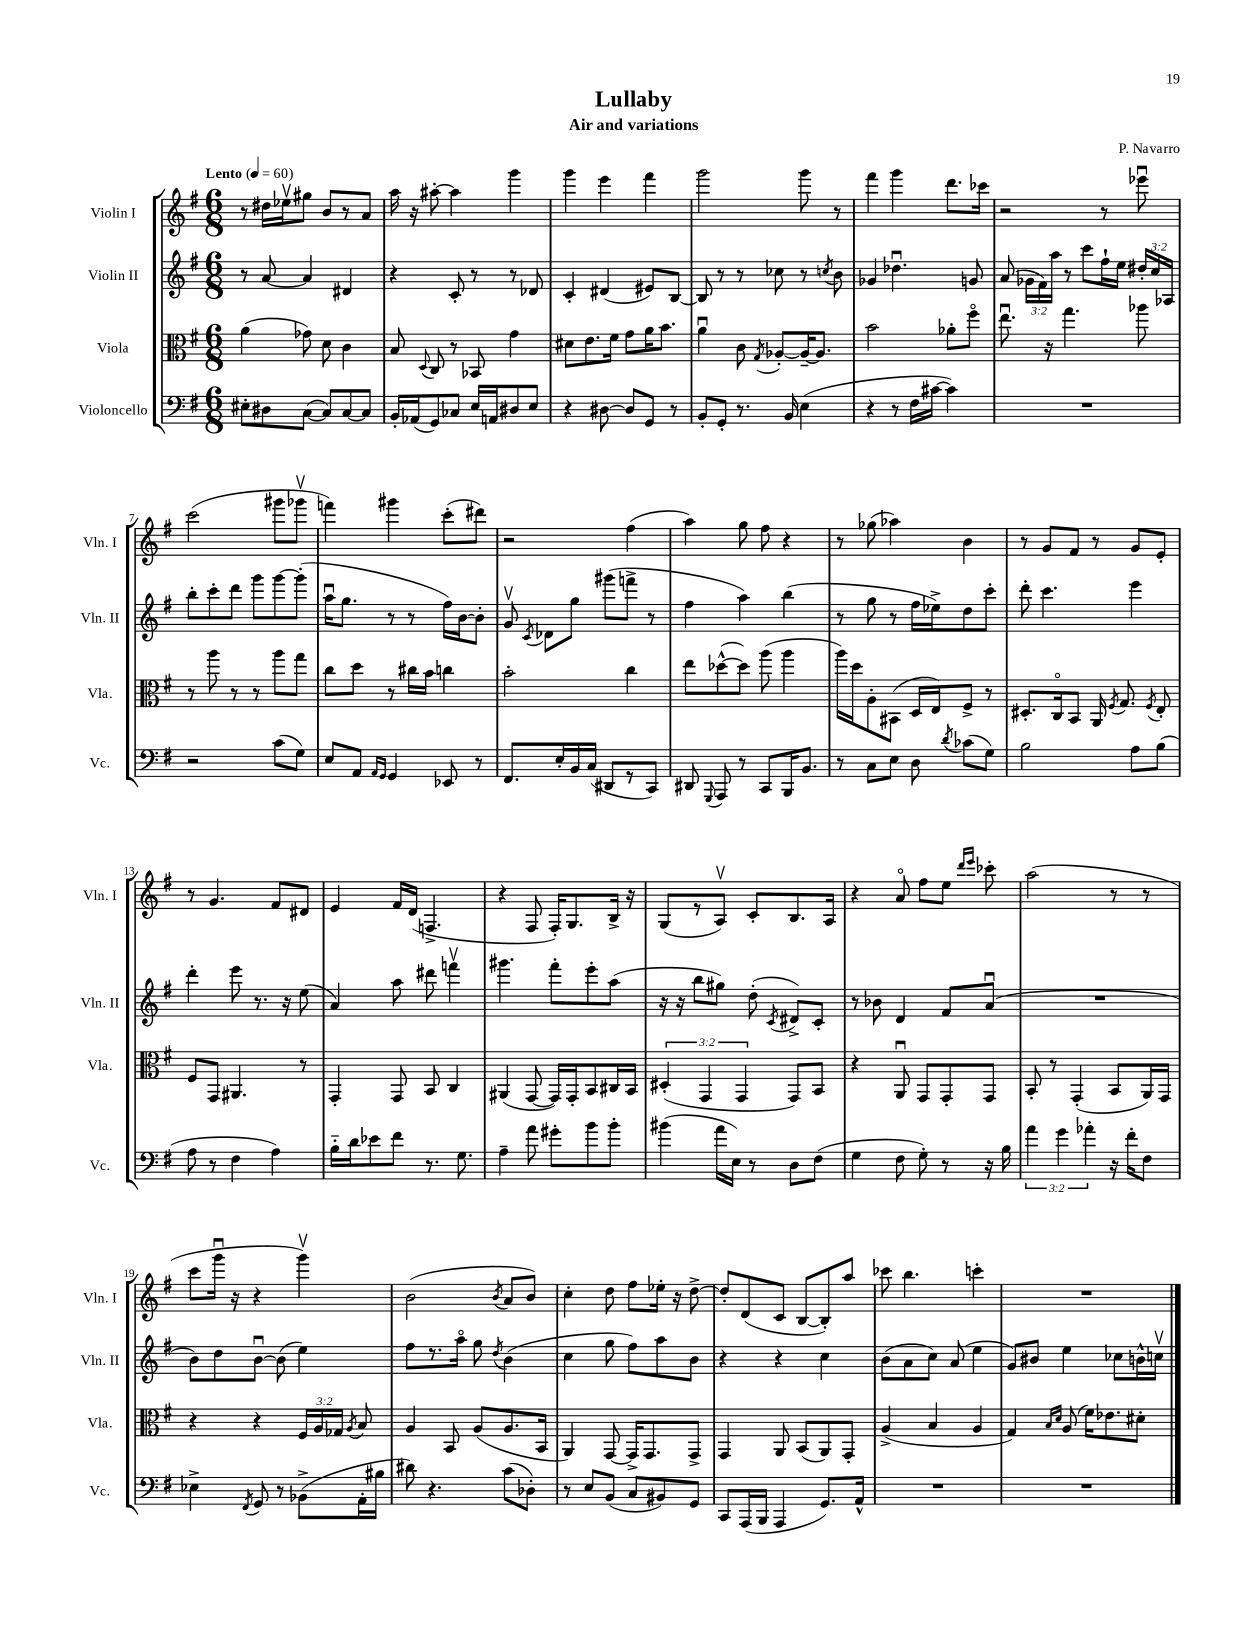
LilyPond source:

\header { title = "Lullaby" composer = "P. Navarro" subtitle = "Air and variations" }
<<
\new StaffGroup <<
\new Staff = "s0" \with { instrumentName = "Violin I" shortInstrumentName = "Vln. I" } {
    \clef treble \key g \major \numericTimeSignature \time 6/8 \tempo "Lento" 4 = 60
    \autoBeamOff r8 dis''16[ ees''16\upbow gis''8] b'8[ r8 a'8] |
    a''16 r16 ais''8~-. ais''4 g'''4 |
    g'''4 e'''4 fis'''4 |
    g'''2 g'''8 r8 |
    fis'''4 g'''4 d'''8.[ ces'''16] |
    r2 r8 ees'''8\downbow |
    c'''2( gis'''8[ ges'''8]\upbow |
    f'''4) gis'''4 c'''8[-.( dis'''8]) |
    r2 fis''4( |
    a''4) g''8 fis''8 r4 |
    r8 ges''8( aes''4) b'4 |
    r8 g'8[ fis'8] r8 g'8[ e'8]-. |
    r8 g'4. fis'8[ dis'8] |
    e'4 fis'16[ d'16]( f4.-> |
    r4 fis8 fis16[-.) g8. b16]-> r16 |
    g8[( r8 a8]\upbow) c'8[-. b8. a16] |
    r4 a'8\flageolet fis''8[ e''8] \grace { d'''16[ e'''16] } ces'''8-. |
    a''2( r8 r8 |
    c'''8[ g'''16]\downbow r16 r4 g'''4\upbow) |
    b'2( \acciaccatura { b'8 } a'8[ b'8]) |
    c''4-. d''8 fis''8[ ees''16]-. r16 d''8~-> |
    d''8[-. d'8( c'8] b8[~ b8-.) a''8] |
    ces'''8 b''4. c'''4-. |
    R2. \bar "|." |
}
\new Staff = "s1" \with { instrumentName = "Violin II" shortInstrumentName = "Vln. II" } {
    \clef treble \key g \major \numericTimeSignature \time 6/8 \override Staff.TupletNumber.text = #tuplet-number::calc-fraction-text
    \autoBeamOff r8 a'8~ a'4 dis'4 |
    r4 c'8-. r8 r8 des'8 |
    c'4-. dis'4( eis'8[) b8]~ |
    b8 r8 r8 ces''8 r8 \acciaccatura { c''8 } b'8 |
    ges'4 des''4.\downbow g'8 |
    a'8( \tuplet 3/2 { ges'16[ fis'16) a''16] } r8 c'''8[ fis''16-! e''16] \tuplet 3/2 { dis''16[-. c''16 aes16] } |
    b''8[-. c'''8-. d'''8] g'''8[ g'''8~ g'''8]-.( |
    a''16[\downbow g''8.] r8 r8 fis''16[) b'16~ b'8]-. |
    g'8\upbow \acciaccatura { c'8 } des'8[ g''8] gis'''8[( f'''8]-> r8 |
    fis''4 a''4) b''4( |
    r8 g''8 r8 fis''16[ ees''16->) d''8 c'''8]-. |
    d'''8-. c'''4. e'''4 |
    d'''4-. e'''8 r8. r16 e''8( |
    a'4) a''8 dis'''8 f'''4\upbow |
    gis'''4. fis'''8[-. e'''8-. a''8]( |
    r16 r16 b''8[ gis''8]) d''8-.( \acciaccatura { c'8 } dis'8[->) c'8]-. |
    r8 bes'8 d'4 fis'8[ a'8]\downbow( |
    R2. |
    b'8[) d''8 b'8]~\downbow b'8( e''4) |
    fis''8[ r8. a''16]\flageolet g''8 \acciaccatura { d''8 } b'4( |
    c''4 g''8 fis''8[) a''8 b'8] |
    r4 r4 c''4 |
    b'8[( a'8 c''8]) a'8( e''4 |
    g'8[) bis'8] e''4 ces''8[ b'16-^ c''16]\upbow \bar "|." |
}
\new Staff = "s2" \with { instrumentName = "Viola" shortInstrumentName = "Vla." } {
    \clef alto \key g \major \numericTimeSignature \time 6/8 \override Staff.TupletNumber.text = #tuplet-number::calc-fraction-text
    \autoBeamOff a'4( ges'8) d'8 c'4 |
    b8 \appoggiatura { d8 } c8 r8 bes,8 g'4 |
    dis'8[ e'8. fis'16] g'8[ a'16 b'8.] |
    a'4\downbow c'8 \acciaccatura { g8 } aes8[~-. aes16~-- aes8.] |
    b'2 aes'8[-. fis''8]\flageolet |
    e''8.\downbow r16 g''4. aes''8 |
    r8 a''8 r8 r8 a''8[ g''8] |
    c''8[ d''8] r8 cis''16[ b'16] c''4 |
    b'2-. c''4 |
    e''8[ des''8~-^( des''8]) a''8( a''4 |
    a''16[) d''16 a8-. bis,8]( d16[ e16) fis8]-> r8 |
    dis8.[-. c16\flageolet b,8] a,16 \acciaccatura { fis8 } g8. \acciaccatura { fis8 } e8-. |
    fis8[ g,8] ais,4. r8 |
    g,4-. g,8 b,8 c4 |
    ais,4( g,8~ g,16[) g,16-. b,8 cis16 b,16] |
    \tuplet 3/2 { dis4-.( g,4 g,4 } g,8[) b,8] |
    r4 a,8\downbow g,8[ g,8-. g,8] |
    b,8-. r8 g,4-.( b,8[ a,16) g,16] |
    r4 r4 \tuplet 3/2 { fis16[ a16 ges16] } \acciaccatura { a8 } b8 |
    a4 b,8 a8[( a8. b,16] |
    a,4) g,8~ g,16[-> g,8. g,8]-> |
    g,4 a,8 b,8[( a,8) g,8]-. |
    a4->( b4 a4 |
    g4) \grace { b16[ d'16] } a8( fis'16[) ees'8. dis'8]-. \bar "|." |
}
\new Staff = "s3" \with { instrumentName = "Violoncello" shortInstrumentName = "Vc." } {
    \clef bass \key g \major \numericTimeSignature \time 6/8 \override Staff.TupletNumber.text = #tuplet-number::calc-fraction-text
    \autoBeamOff eis8[-. dis8 c8]~( c8[) c8~ c8] |
    b,16[-. aes,16( g,8) ces8] e16[ a,16 dis8 e8] |
    r4 dis8~ dis8[ g,8] r8 |
    b,8[-. g,8]-. r8. b,16 e4( |
    r4 r8 fis16[ cis'16]~ cis'4) |
    R2. |
    r2 c'8[( g8]) |
    e8[ a,8] \grace { a,16[ g,16] } g,4 ees,8 r8 |
    fis,8.[ e16-. b,16 c16]( dis,8[ r8 c,8]) |
    dis,8 \appoggiatura { g,,8 } a,,8 r8 c,8[ b,,16 b,8.] |
    r8 c8[ e8] d8 \acciaccatura { d'8 } ces'8[( g8]) |
    b2 a8[ b8]( |
    a8 r8 fis4 a4) |
    b16[-_ d'16 ees'8 fis'8] r8. g8. |
    a4-- a'8 gis'8[-. b'8 b'8]-. |
    bis'4( a'16[ e16]) r8 d8[ fis8]( |
    g4 fis8 g8-.) r8 r16 b16 |
    \tuplet 3/2 { a'4 g'4 aes'4-. } r16 fis'16[-. fis8] |
    ees4-> \acciaccatura { fis,8 } g,8 r8 bes,8[->( a,16-. bis16] |
    dis'8) r4. c'8[( des8]-.) |
    r8 e8[ b,8]( c8[ bis,8) g,8] |
    c,8[ a,,16( b,,16] a,,4 g,8.[) a,16]-^ |
    R2. |
    R2. \bar "|." |
}
>>
>>
